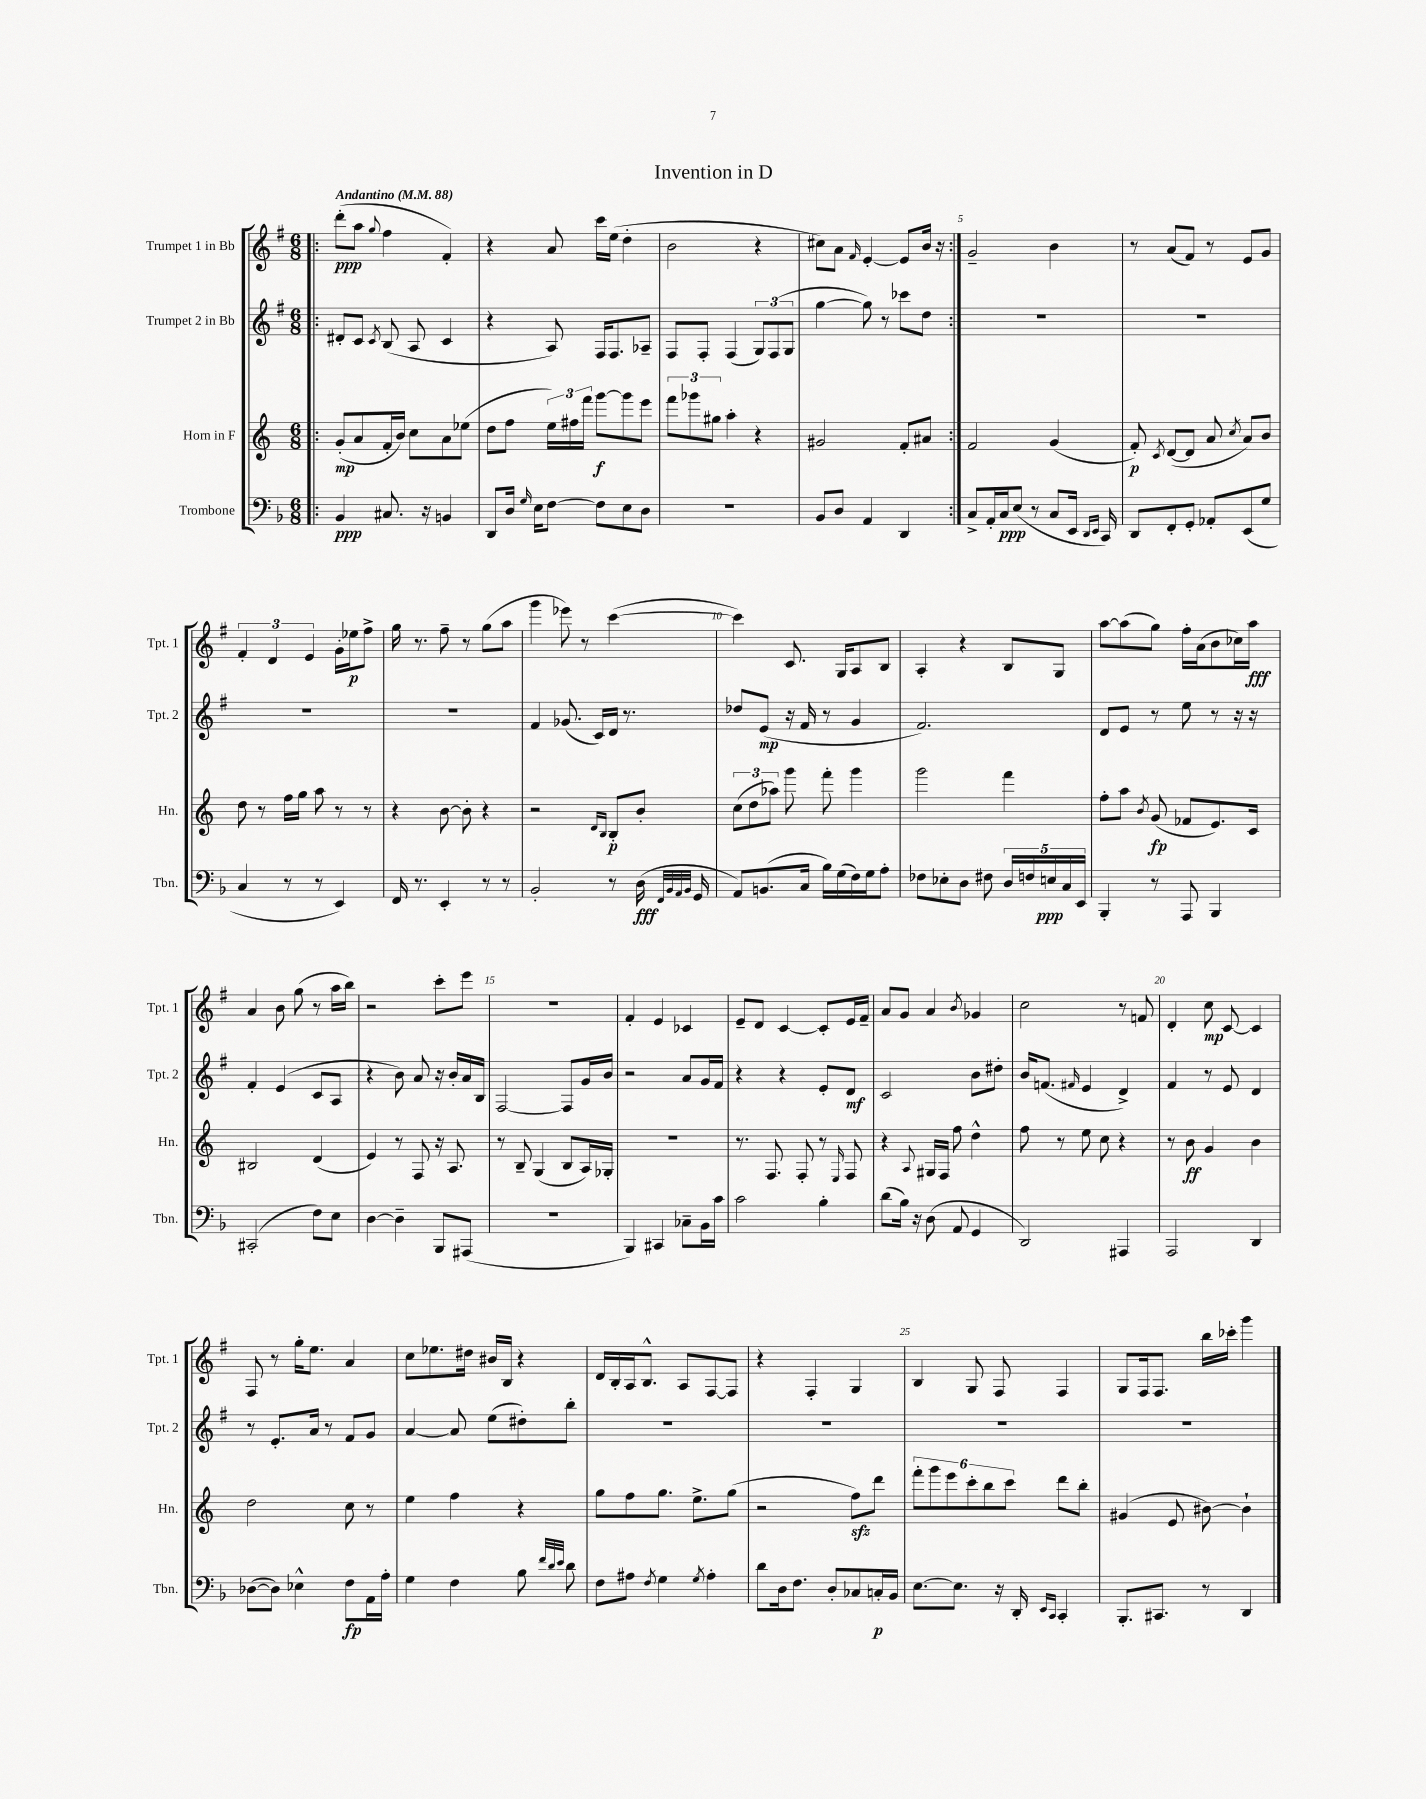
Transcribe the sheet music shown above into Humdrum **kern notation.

**kern	**dynam	**kern	**dynam	**kern	**dynam	**kern	**dynam
*part4	*part4	*part3	*part3	*part2	*part2	*part1	*part1
*staff4	*staff4	*staff3	*staff3	*staff2	*staff2	*staff1	*staff1
*I"Trombone	*	*I"Horn in F	*	*I"Trumpet 2 in Bb	*	*I"Trumpet 1 in Bb	*
*I'Tbn.	*	*I'Hn.	*	*I'Tpt. 2	*	*I'Tpt. 1	*
*clefF4	*	*clefG2	*	*clefG2	*	*clefG2	*
*k[b-]	*	*k[]	*	*k[f#]	*	*k[f#]	*
*M6/8	*	*M6/8	*	*M6/8	*	*M6/8	*
*MM88	*	*MM88	*	*MM88	*	*MM88	*
=1!|:	=1!|:	=1!|:	=1!|:	=1!|:	=1!|:	=1!|:	=1!|:
!	!	!	!	!	!	!LO:TX:a:B:t=Andantino	!
4BB-/	ppp	(8g'/L	mp	8d#X'/L	.	(8ddd'\L	ppp
.	.	8a/	.	8c/J	.	8aa\J	.
.	.	.	.	8qc/	.	8qqgg/	.
8.C#X/	.	16f'/L	.	(8B/	.	4ff#\	.
.	.	16b/JJ)	.	.	.	.	.
.	.	8cc\L	.	8A/	.	.	.
16r	.	.	.	.	.	.	.
4BBn/	.	8a\	.	4c/	.	4f#'/)	.
.	.	(8ee-X\J	.	.	.	.	.
=2	=2	=2	=2	=2	=2	=2	=2
8DD/L	.	8dd\L	.	4r	.	4r	.
16D/Jk	.	8ff\J	.	.	.	.	.
16qqG/	.	.	.	.	.	.	.
16E\KL	.	.	.	.	.	.	.
[8F\J	.	24ee\LL)	.	8A/)	.	8a/	.
.	.	24ff#X\	.	.	.	.	.
.	.	24fff\JJ	.	.	.	.	.
8F\L]	.	[8ggg\L	f	16F#/KL	.	16ccc\LL	.
.	.	.	.	8.F#/	.	(16ee\JJ	.
8E\	.	8ggg\]	.	.	.	4dd'\	.
8D\J	.	8eee\J	.	8A-X~/J	.	.	.
=3	=3	=3	=3	=3	=3	=3	=3
2.r	.	12fff\L	.	8F#/L	.	2b\	.
.	.	12ggg-X\	.	.	.	.	.
.	.	.	.	8F#'/J	.	.	.
.	.	12gg#X\J	.	.	.	.	.
.	.	4aa'\	.	(4F#/	.	.	.
.	.	4r	.	12G/L)	.	4r	.
.	.	.	.	(12F#/	.	.	.
.	.	.	.	12G/J	.	.	.
=4	=4	=4	=4	=4	=4	=4	=4
8BB-/L	.	2g#X/	.	[4gg\	.	8cc#X\L)	.
8D/J	.	.	.	.	.	8a\J	.
.	.	.	.	.	.	16qqf#/	.
4AA/	.	.	.	8gg\])	.	[4e'/	.
.	.	.	.	8r	.	.	.
4DD/	.	8f'/L	.	8ccc-X\L	.	8e/L]	.
.	.	8a#X/J	.	8dd\J	.	16b/Jk	.
.	.	.	.	.	.	16r	.
=5:|!	=5:|!	=5:|!	=5:|!	=5:|!	=5:|!	=5:|!	=5:|!
8C^/L	.	2f/	.	2.r	.	2g~/	.
16AA'/L	.	.	.	.	.	.	.
16C/J	ppp	.	.	.	.	.	.
(8E/J	.	.	.	.	.	.	.
8r	.	.	.	.	.	.	.
8C/L	.	(4g/	.	.	.	4b\	.
16EE/Jk	.	.	.	.	.	.	.
16qqDD/LL	.	.	.	.	.	.	.
16qqEE/JJ	.	.	.	.	.	.	.
16CC/)	.	.	.	.	.	.	.
=6	=6	=6	=6	=6	=6	=6	=6
8DD/L	.	8f'/)	p	2.r	.	8r	.
.	.	8qc/	.	.	.	.	.
8FF'/	.	([8d/L	.	.	.	(8a/L	.
8GG'/J	.	8d/J]	.	.	.	8f#/J)	.
8AA-X'/L	.	8a/	.	.	.	8r	.
.	.	8qcc/	.	.	.	.	.
(8EE/	.	8a/L)	.	.	.	8e/L	.
8G/J	.	8b/J	.	.	.	8g/J	.
!!LO:LB:g=z
=7	=7	=7	=7	=7	=7	=7	=7
4C/	.	8dd\	.	2.r	.	6f#'/	.
.	.	8r	.	.	.	.	.
.	.	.	.	.	.	6d/	.
8r	.	16ff\LL	.	.	.	.	.
.	.	16gg\JJ	.	.	.	.	.
.	.	.	.	.	.	6e/	.
8r	.	8aa\	.	.	.	.	.
4EE/)	.	8r	.	.	.	16g'\LL	.
.	.	.	.	.	.	16ee-X\J	p
.	.	8r	.	.	.	8ff#^\J	.
=8	=8	=8	=8	=8	=8	=8	=8
16FF/	.	4r	.	2.r	.	16gg\	.
8.r	.	.	.	.	.	8.r	.
4EE'/	.	[8b\	.	.	.	8ff#~\	.
.	.	8b'\]	.	.	.	8r	.
8r	.	4r	.	.	.	(8gg\L	.
8r	.	.	.	.	.	8aa\J	.
=9	=9	=9	=9	=9	=9	=9	=9
2BB-'/	.	2r	.	4f#/	.	4ggg\	.
.	.	.	.	(8.g-X/	.	8eee-X\)	.
.	.	.	.	.	.	8r	.
.	.	.	.	16c/LL)	.	.	.
.	.	16qqd/LL	.	.	.	.	.
.	.	16qqB/JJ	.	.	.	.	.
8r	.	8B'/L	p	16d/JJ	.	([4ccc\	.
.	.	.	.	8.r	.	.	.
(16D\	fff	8b'/J	.	.	.	.	.
32qqFF/LLL	.	.	.	.	.	.	.
32qqBB-/	.	.	.	.	.	.	.
32qqAA/	.	.	.	.	.	.	.
32qqBB-/JJJ	.	.	.	.	.	.	.
16GG/	.	.	.	.	.	.	.
=10	=10	=10	=10	=10	=10	=10	=10
8AA/L)	.	(12cc\L	.	8dd-X/L	.	4ccc\])	.
.	.	12dd\	.	.	.	.	.
(8.BBn/	.	.	.	(8e/J	mp	.	.
.	.	12aa-X\J)	.	.	.	.	.
.	.	8ggg\	.	16r	.	8.c/	.
16C/Jk	.	.	.	16f#/	.	.	.
16B-\LL)	.	8fff'\	.	8r	.	.	.
(16G\	.	.	.	.	.	16G/KL	.
16F\)	.	4ggg\	.	4g/	.	8A/	.
16G\J	.	.	.	.	.	.	.
8A'\J	.	.	.	.	.	8B/J	.
=11	=11	=11	=11	=11	=11	=11	=11
8F-X\L	.	2ggg\	.	2.f#/)	.	4A'/	.
8E-X'\	.	.	.	.	.	.	.
8D\J	.	.	.	.	.	4r	.
8F#X\	.	.	.	.	.	.	.
20D/LL	.	4fff\	.	.	.	8B/L	.
20Fn/	.	.	.	.	.	.	.
20En/	ppp	.	.	.	.	.	.
.	.	.	.	.	.	8G/J	.
20C/	.	.	.	.	.	.	.
20EE/JJ	.	.	.	.	.	.	.
=12	=12	=12	=12	=12	=12	=12	=12
4BBB-'/	.	8ff'\L	.	8d/L	.	[8aa\L	.
.	.	8aa\J	.	8e/J	.	(8aa\]	.
.	.	8qb/	.	.	.	.	.
8r	.	(8g/	fp	8r	.	8gg\J)	.
8AAA/	.	8f-X/L	.	8ee\	.	16ff#'\LL	.
.	.	.	.	.	.	(16a\J	.
4BBB-/	.	8.e/)	.	8r	.	8b\	.
.	.	.	.	16r	.	16cc-X\L)	.
.	.	16c/Jk	.	16r	.	16aa\JJ	fff
!!LO:LB:g=z
=13	=13	=13	=13	=13	=13	=13	=13
(2CC#X'/	.	2B#X/	.	4f#'/	.	4a/	.
.	.	.	.	(4e/	.	8b\	.
.	.	.	.	.	.	(8gg\	.
8F\L)	.	(4d/	.	8c/L	.	8r	.
8E\J	.	.	.	8A/J	.	16aa\LL	.
.	.	.	.	.	.	16bb\JJ)	.
=14	=14	=14	=14	=14	=14	=14	=14
[4D\	.	4e/)	.	4r	.	2r	.
4D~\]	.	8r	.	8b\)	.	.	.
.	.	8F/	.	8a/	.	.	.
8BBB-/L	.	16r	.	16r	.	8ccc'\L	.
.	.	8.A/	.	16b'/LL	.	.	.
(8AAA#X/J	.	.	.	16a/	.	8eee\J	.
.	.	.	.	16B/JJ	.	.	.
=15	=15	=15	=15	=15	=15	=15	=15
2.r	.	8r	.	[2F#/	.	2.r	.
.	.	8B~/	.	.	.	.	.
.	.	(4G/	.	.	.	.	.
.	.	8B/L	.	8F#/L]	.	.	.
.	.	16A/L)	.	16g/L	.	.	.
.	.	16G-X'/JJ	.	16b/JJ	.	.	.
=16	=16	=16	=16	=16	=16	=16	=16
4BBB-/)	.	2.r	.	2r	.	4f#'/	.
4CC#X/	.	.	.	.	.	4e/	.
8C-X~\L	.	.	.	8a/L	.	4c-X/	.
16BB-\L	.	.	.	16g/L	.	.	.
16c\JJ	.	.	.	16f#/JJ	.	.	.
=17	=17	=17	=17	=17	=17	=17	=17
2c\	.	8.r	.	4r	.	8e~/L	.
.	.	.	.	.	.	8d/J	.
.	.	8.F/	.	.	.	.	.
.	.	.	.	4r	.	[4c/	.
.	.	8F'/	.	.	.	.	.
4B-'\	.	8r	.	8e'/L	.	8c'/L]	.
.	.	16qqE/	.	.	.	.	.
.	.	8F/	.	8d/J	mf	16e/L	.
.	.	.	.	.	.	16f#~/JJ	.
=18	=18	=18	=18	=18	=18	=18	=18
(8d\L	.	4r	.	2c/	.	8a/L	.
16B-\Jk)	.	.	.	.	.	8g/J	.
16r	.	.	.	.	.	.	.
.	.	8qqA/	.	.	.	.	.
(8D\	.	16G#X/LL	.	.	.	4a/	.
.	.	16F/JJ	.	.	.	.	.
8AA/	.	8ff\	.	.	.	.	.
.	.	.	.	.	.	8qb/	.
4GG/	.	4dd^^\	.	8b\L	.	4g-X/	.
.	.	.	.	8dd#X'\J	.	.	.
=19	=19	=19	=19	=19	=19	=19	=19
2DD/)	.	8ff\	.	16b/KL	.	2cc\	.
.	.	.	.	(8.fn/J	.	.	.
.	.	8r	.	.	.	.	.
.	.	.	.	16qqf#X/	.	.	.
.	.	8ee\	.	4e/	.	.	.
.	.	8cc\	.	.	.	.	.
4AAA#X/	.	4r	.	4d^/)	.	8r	.
.	.	.	.	.	.	8fn/	.
=20	=20	=20	=20	=20	=20	=20	=20
2AAA/	.	8r	.	4f#/	.	4d'/	.
.	.	8b\	ff	.	.	.	.
.	.	4g/	.	8r	.	8cc\	mp
.	.	.	.	8e/	.	[8c/	.
4DD/	.	4b\	.	4d/	.	4c/]	.
!!LO:LB:g=z
=21	=21	=21	=21	=21	=21	=21	=21
([8D-X\L	.	2dd\	.	8r	.	8F#/	.
8D-\J])	.	.	.	8.e'/L	.	8r	.
4E-X^^\	.	.	.	.	.	16gg'\KL	.
.	.	.	.	16a/Jk	.	8.ee\J	.
.	.	.	.	8r	.	.	.
8F\L	fp	8cc\	.	8f#/L	.	4a/	.
16AA\L	.	8r	.	8g/J	.	.	.
16A'\JJ	.	.	.	.	.	.	.
=22	=22	=22	=22	=22	=22	=22	=22
4G\	.	4ee\	.	[4a/	.	8cc\L	.
.	.	.	.	.	.	8.ee-X\	.
4F\	.	4ff\	.	8a/]	.	.	.
.	.	.	.	.	.	16dd#X\Jk	.
.	.	.	.	(8ee\L	.	16b#X/LL	.
.	.	.	.	.	.	16B/JJ	.
8B-\	.	4r	.	8dd#X'\)	.	4r	.
32qqf/LLL	.	.	.	.	.	.	.
32qqd/	.	.	.	.	.	.	.
32qqe/JJJ	.	.	.	.	.	.	.
8d\	.	.	.	8bb'\J	.	.	.
=23	=23	=23	=23	=23	=23	=23	=23
8F\L	.	8gg\L	.	2.r	.	16d/LL	.
.	.	.	.	.	.	16B'/	.
8A#X\J	.	8ff\	.	.	.	16A/J	.
.	.	.	.	.	.	8.B^^/J	.
8qF/	.	.	.	.	.	.	.
4G\	.	8.gg\J	.	.	.	.	.
.	.	.	.	.	.	8A/L	.
.	.	8.ee^\L	.	.	.	.	.
8qG/	.	.	.	.	.	.	.
4A#'\	.	.	.	.	.	[8F#/	.
.	.	(8gg\J	.	.	.	8F#/J]	.
=24	=24	=24	=24	=24	=24	=24	=24
8d\L	.	2r	.	2.r	.	4r	.
16D\k	.	.	.	.	.	.	.
8.F\J	.	.	.	.	.	.	.
.	.	.	.	.	.	4F#'/	.
8D'/L	.	.	.	.	.	.	.
8C-X/	.	8ffzz\L)	.	.	.	4G/	.
16Cn'/L	p	8ddd\J	.	.	.	.	.
16BB-/JJ	.	.	.	.	.	.	.
=25	=25	=25	=25	=25	=25	=25	=25
[8.E\L	.	12fff'\L	.	2.r	.	4B/	.
.	.	12ggg\	.	.	.	.	.
.	.	12eee\	.	.	.	.	.
8.E\J]	.	.	.	.	.	.	.
.	.	12ccc'\	.	.	.	8G/	.
.	.	12bb\	.	.	.	.	.
16r	.	.	.	.	.	8F#/	.
.	.	12ccc\J	.	.	.	.	.
16DD'/	.	.	.	.	.	.	.
16qqEE/LL	.	.	.	.	.	.	.
16qqCC/JJ	.	.	.	.	.	.	.
4CC'/	.	8ddd\L	.	.	.	4F#/	.
.	.	8bb'\J	.	.	.	.	.
=26	=26	=26	=26	=26	=26	=26	=26
8.BBB-'/L	.	(4g#X/	.	2.r	.	8G/L	.
.	.	.	.	.	.	16F#/k	.
8.CC#X/J	.	.	.	.	.	8.F#/J	.
.	.	8e/	.	.	.	.	.
8r	.	[8b#X\)	.	.	.	16bb\LL	.
.	.	.	.	.	.	16ccc-X'\JJ	.
4DD/	.	4b#`\]	.	.	.	4ggg\	.
==	==	==	==	==	==	==	==
*-	*-	*-	*-	*-	*-	*-	*-
